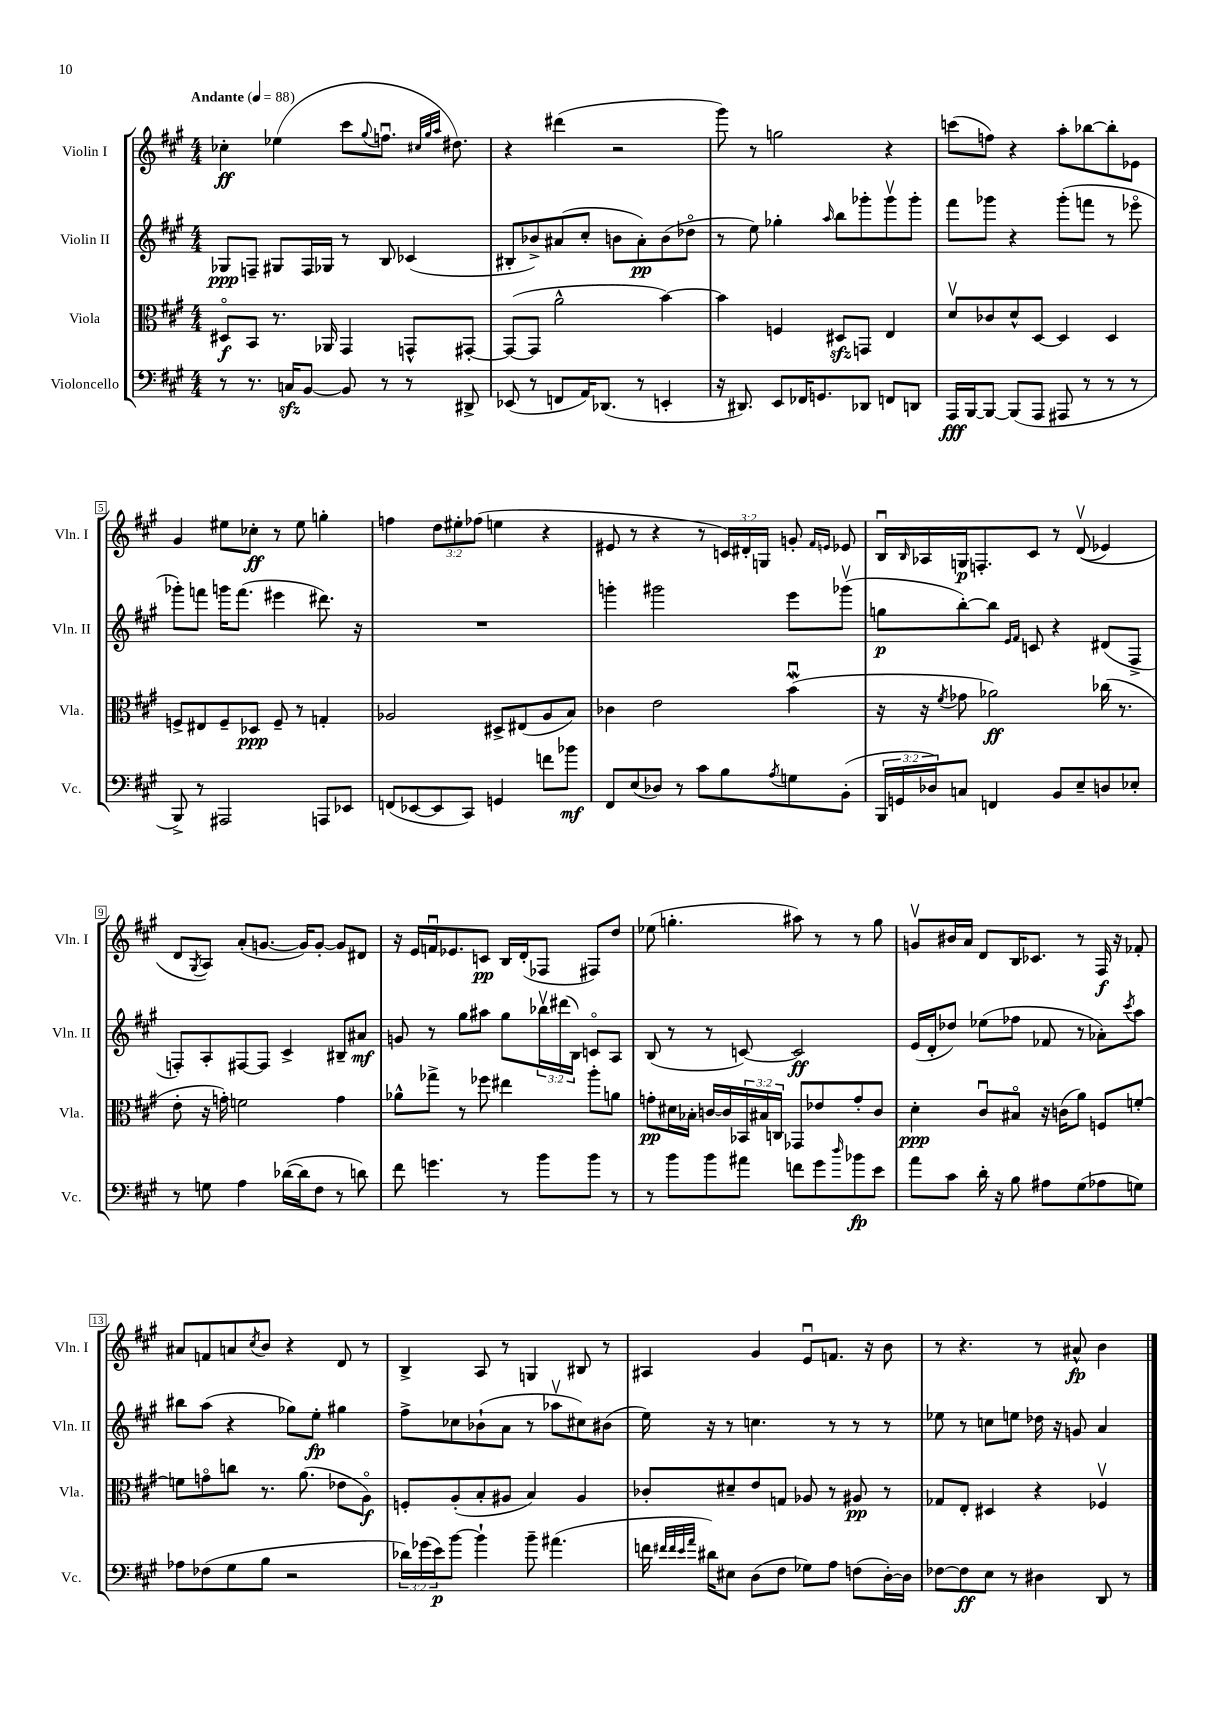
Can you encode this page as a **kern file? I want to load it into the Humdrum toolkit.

**kern	**dynam	**kern	**dynam	**kern	**dynam	**kern	**dynam
*part4	*part4	*part3	*part3	*part2	*part2	*part1	*part1
*staff4	*staff4	*staff3	*staff3	*staff2	*staff2	*staff1	*staff1
*I"Violoncello	*	*I"Viola	*	*I"Violin II	*	*I"Violin I	*
*I'Vc.	*	*I'Vla.	*	*I'Vln. II	*	*I'Vln. I	*
*clefF4	*	*clefC3	*	*clefG2	*	*clefG2	*
*k[f#c#g#]	*	*k[f#c#g#]	*	*k[f#c#g#]	*	*k[f#c#g#]	*
*M4/4	*	*M4/4	*	*M4/4	*	*M4/4	*
*MM88	*	*MM88	*	*MM88	*	*MM88	*
=1	=1	=1	=1	=1	=1	=1	=1
!	!	!	!	!	!	!LO:TX:a:B:t=Andante	!
8r	.	8D#X/L	f	8G-X/L	ppp	4cc-X'\	ff
8.r	.	8BB/J	.	8Fn~/J	.	.	.
.	.	8.r	.	8G#X/L	.	(4ee-X\	.
16Cnzz/KL	.	.	.	.	.	.	.
[8BB/J	.	.	.	16F/L	.	.	.
.	.	16AA-X/	.	16G-X/JJ	.	.	.
8BB/]	.	4GG#/	.	8r	.	8ccc#\L	.
.	.	.	.	.	.	8qqgg#/	.
8r	.	.	.	8B/	.	8.ffnu\J	.
8r	.	8GGn^^/L	.	(4c-X/	.	.	.
.	.	.	.	.	.	32qqcc#X/LLL	.
.	.	.	.	.	.	32qqgg#/	.
.	.	.	.	.	.	32qqaa/JJJ	.
.	.	.	.	.	.	8.dd#X\)	.
8DD#X^/	.	[8GG#X'/J	.	.	.	.	.
=2	=2	=2	=2	=2	=2	=2	=2
(8EE-X/	.	(8GG#/L_	.	8B#X'/L	.	4r	.
8r	.	8GG#/J]	.	8b-X^/)	.	.	.
8FFn/L	.	2a^^\	.	(8a#X/	.	(4ddd#X\	.
16AA/K)	.	.	.	8cc#'/J	.	.	.
(8.DD-X/J	.	.	.	.	.	.	.
.	.	.	.	8bn\L	.	2r	.
8r	.	.	.	8a#'\)	pp	.	.
4EEn'/	.	[4b\)	.	(8b\	.	.	.
.	.	.	.	8dd-X\J	.	.	.
=3	=3	=3	=3	=3	=3	=3	=3
16r	.	4b\]	.	8r	.	8ggg#\)	.
8.DD#X/)	.	.	.	.	.	.	.
.	.	.	.	8ee\)	.	8r	.
8EE/L	.	4Fn/	.	4gg-X'\	.	2ggn\	.
16FF-X/K	.	.	.	.	.	.	.
8.GGn/	.	.	.	.	.	.	.
.	.	.	.	16qqaa/	.	.	.
.	.	8D#Xzz/L	.	8bb\L	.	.	.
8DD-X/J	.	8GGn/J	.	8ggg-X'\	.	.	.
8FFn/L	.	4E/	.	8ggg-v\	.	4r	.
8DDn/J	.	.	.	8ggg-'\J	.	.	.
=4	=4	=4	=4	=4	=4	=4	=4
16AAA/LL	fff	8dv/L	.	8fff#\L	.	(8cccn\L	.
[16BBB/J	.	.	.	.	.	.	.
8BBB/J_	.	8c-X/	.	8ggg-X\J	.	8ffn\J)	.
(8BBB/L]	.	8d^^/	.	4r	.	4r	.
8AAA/J	.	[8D/J	.	.	.	.	.
8AAA#X/	.	4D/]	.	(8ggg-'\L	.	8aa'\L	.
8r	.	.	.	8fffn\J	.	[8bb-X\	.
8r	.	4D/	.	8r	.	8bb-'\]	.
8r	.	.	.	8eee-X\	.	8e-X\J	.
!!LO:LB:g=z
=5	=5	=5	=5	=5	=5	=5	=5
8BBB^/)	.	8Fn^/L	.	8ggg-X'\L)	.	4g#/	.
8r	.	8E#X/	.	8fffn\J	.	.	.
2AAA#X/	.	8F~/	.	16gggn\KL	.	8ee#X\L	.
.	.	.	.	(8.fff\J	.	.	.
.	.	8D-X/J	ppp	.	.	8cc-X'\J	ff
.	.	8F~/	.	4eee#X\	.	8r	.
.	.	8r	.	.	.	8ee#\	.
8AAAn/L	.	4Gn'/	.	8.ddd#X\)	.	4ggn'\	.
8EE-X/J	.	.	.	.	.	.	.
.	.	.	.	16r	.	.	.
=6	=6	=6	=6	=6	=6	=6	=6
(8FFn/L	.	2A-X/	.	1r	.	4ffn\	.
[8EE-X/	.	.	.	.	.	.	.
8EE-/]	.	.	.	.	.	12dd\L	.
.	.	.	.	.	.	12ee#X'\	.
8CC#/J)	.	.	.	.	.	.	.
.	.	.	.	.	.	(12ff-X\J	.
4GGn/	.	8D#X^/L	.	.	.	4een\	.
.	.	(8E#X/	.	.	.	.	.
8fn\L	.	8A-/	.	.	.	4r	.
8b-X\J	mf	8B/J)	.	.	.	.	.
=7	=7	=7	=7	=7	=7	=7	=7
8FF#/L	.	4c-X\	.	4gggn'\	.	8e#X/	.
(8E/	.	.	.	.	.	8r	.
8D-X/J)	.	2e\	.	2ggg#X\	.	4r	.
8r	.	.	.	.	.	.	.
8c#\L	.	.	.	.	.	8r	.
8B\	.	.	.	.	.	24cn/LL)	.
.	.	.	.	.	.	24d#X'/	.
.	.	.	.	.	.	24Gn/JJ	.
8qA/	.	.	.	.	.	.	.
8Gn\	.	(4bWu\	.	8eee\L	.	8gn'/	.
.	.	.	.	.	.	16qqf#/LL	.
.	.	.	.	.	.	16qqen/JJ	.
(8BB'\J	.	.	.	(8ggg-Xv\J	.	8e-X/	.
=8	=8	=8	=8	=8	=8	=8	=8
24BBB/LL	.	16r	.	8ggn\L	p	16Bu/LL	.
24GGn/	.	.	.	.	.	.	.
.	.	.	.	.	.	16qqB/	.
.	.	16r	.	.	.	16A-X/	.
24D-X/J)	.	.	.	.	.	.	.
.	.	8qf#/	.	.	.	.	.
8Cn/J	.	8g-X\	.	[8bb'\)	.	16Gn/J	p
.	.	.	.	.	.	8.Fn'/	.
4FFn/	.	2a-X\)	ff	8bb\J]	.	.	.
.	.	.	.	16qqe/LL	.	.	.
.	.	.	.	16qqf#/JJ	.	.	.
.	.	.	.	8cn/	.	8c#/J	.
8BB/L	.	.	.	4r	.	8r	.
8E~/	.	.	.	.	.	((8dv/	.
8Dn/	.	(16cc-X\	.	(8d#X/L	.	4e-X/)	.
.	.	8.r	.	.	.	.	.
8E-X'/J	.	.	.	8F#^/J	.	.	.
!!LO:LB:g=z
=9	=9	=9	=9	=9	=9	=9	=9
8r	.	8e'\	.	8Fn'/L)	.	8d/L	.
.	.	.	.	.	.	8qG#/	.
8Gn\	.	16r	.	8A'/	.	8A/J)	.
.	.	16gn'\)	.	.	.	.	.
4A\	.	2fn\	.	[8F#X/	.	(8a'/L	.
.	.	.	.	8F#/J]	.	[8.gn/J	.
([16d-X\LL	.	.	.	4c#^/	.	.	.
16d-\J]	.	.	.	.	.	16g/KL])	.
8F#\J	.	.	.	.	.	[8g'/J	.
8r	.	4g\	.	8B#X~/L	.	8g/L]	.
8dn\)	.	.	.	8a#X/J	mf	8d#X/J	.
=10	=10	=10	=10	=10	=10	=10	=10
8f#\	.	8a-X^^\L	.	8gn/	.	16r	.
.	.	.	.	.	.	16e/LL	.
4.gn\	.	8gg-X^\J	.	8r	.	16fnu/J	.
.	.	.	.	.	.	8.e-X/	.
.	.	8r	.	8gg#\L	.	.	.
.	.	8ff-X\	.	8aa#X\J	.	8cn/J	pp
8r	.	4ee#X\	.	8gg#\L	.	16B/LL	.
.	.	.	.	.	.	(16d'/J	.
8b\L	.	.	.	24bb-Xv\L	.	8F-X/J	.
.	.	.	.	(24ddd#X\	.	.	.
.	.	.	.	24B\JJ)	.	.	.
8b\J	.	8aa'\L	.	8cn/L	.	8F#X/L)	.
8r	.	8an\J	.	8A/J	.	8dd/J	.
=11	=11	=11	=11	=11	=11	=11	=11
8r	.	8gn'\L	pp	(8B/	.	(8ee-X\	.
8b\L	.	16d#X\L	.	8r	.	4.ggn'\	.
.	.	16B-X'\JJ	.	.	.	.	.
8b\	.	[16cn/LL	.	8r	.	.	.
.	.	16c/]	.	.	.	.	.
8a#X\J	.	24BB-X/	.	[8cn/)	.	.	.
.	.	24B#X/	.	.	.	.	.
.	.	24Cn/JJ	.	.	.	.	.
8fn\L	.	8GG-X/L	.	2c/]	ff	8aa#X\)	.
8g#\	.	8e-X/	.	.	.	8r	.
16qqdd/	.	.	.	.	.	.	.
8b-X\	fp	8g'/	.	.	.	8r	.
8e\J	.	8c/J	.	.	.	8gg\	.
=12	=12	=12	=12	=12	=12	=12	=12
8a\L	.	4d'\	ppp	(16e/LL	.	8gnv/L	.
.	.	.	.	16d'/J	.	.	.
8c#\J	.	.	.	8dd-X/J)	.	16b#X/L	.
.	.	.	.	.	.	16a/JJ	.
16d'\	.	8c#u/L	.	(8ee-X\L	.	8d/L	.
16r	.	.	.	.	.	.	.
8B\	.	8B#X/J	.	8ff-X\J	.	16B/K	.
.	.	.	.	.	.	8.c-X/J	.
8A#X\L	.	16r	.	8f-X/	.	.	.
.	.	(16cn\KL	.	.	.	.	.
(8G#\	.	8a\J)	.	8r	.	8r	.
8A-X\	.	8Fn/L	.	8a-X'\L)	.	16F#/	f
.	.	.	.	.	.	16r	.
.	.	.	.	8qccc#/	.	.	.
8Gn\J)	.	[8fn'/J	.	8aa\J	.	8f-X'/	.
!!LO:LB:g=z
=13	=13	=13	=13	=13	=13	=13	=13
8A-X\L	.	8fn\L]	.	8bb#X\L	.	8a#X/L	.
(8F-X\	.	8gn\	.	(8aa\J	.	8fn/	.
8G#\	.	8ccn\J	.	4r	.	8an/	.
.	.	.	.	.	.	8qcc#/	.
8B\J	.	8.r	.	.	.	8b/J	.
2r	.	.	.	8gg-X\L)	.	4r	.
.	.	(8.a\	.	.	.	.	.
.	.	.	.	8ee'\J	fp	.	.
.	.	8e-X\L	.	4gg#X\	.	8d/	.
.	.	8A\J)	f	.	.	8r	.
=14	=14	=14	=14	=14	=14	=14	=14
24d-X\LL)	.	8Fn'/L	.	8ff#^\L	.	4B^/	.
(24g-X\	.	.	.	.	.	.	.
24e\J)	p	.	.	.	.	.	.
[8b\J	.	(8A'/	.	8cc-X\	.	.	.
4b`\]	.	8B'/	.	(8b-X`\	.	8A/	.
.	.	8A#X/J	.	8a\J	.	8r	.
8b~\	.	4B/)	.	8r	.	4Gn/	.
(4.a#X\	.	.	.	8aa-Xv\L	.	.	.
.	.	4A#/	.	8cc#X\)	.	8B#X/	.
.	.	.	.	(8b#X\J	.	8r	.
=15	=15	=15	=15	=15	=15	=15	=15
16fn\	.	8c-X'/L	.	16ee\)	.	4A#X/	.
32qqf#X/LLL	.	.	.	.	.	.	.
32qqf#/	.	.	.	.	.	.	.
32qqe/	.	.	.	.	.	.	.
32qqa/JJJ	.	.	.	.	.	.	.
16d#X\KL)	.	.	.	16r	.	.	.
8E#X\J	.	8d#X~/	.	8r	.	.	.
(8D\L	.	8e/	.	4.ccn\	.	4g#/	.
8F#\J	.	8Gn/J	.	.	.	.	.
8G-X\L)	.	8A-X/	.	.	.	8eu/L	.
8A\J	.	8r	.	8r	.	8.fn/J	.
(8Fn\L	.	8A#X/	pp	8r	.	.	.
.	.	.	.	.	.	16r	.
[16D'\L)	.	8r	.	8r	.	8b\	.
16D\JJ]	.	.	.	.	.	.	.
=16	=16	=16	=16	=16	=16	=16	=16
[8F-X\L	.	8G-X/L	.	8ee-X\	.	8r	.
8F-\]	ff	8E'/J	.	8r	.	4.r	.
8E\J	.	4D#X/	.	8ccn\L	.	.	.
8r	.	.	.	8een\J	.	.	.
4D#X\	.	4r	.	16dd-X\	.	8r	.
.	.	.	.	16r	.	.	.
.	.	.	.	8gn/	.	8a#X^^/	fp
8DD/	.	4F-Xv/	.	4a/	.	4b\	.
8r	.	.	.	.	.	.	.
==	==	==	==	==	==	==	==
*-	*-	*-	*-	*-	*-	*-	*-
